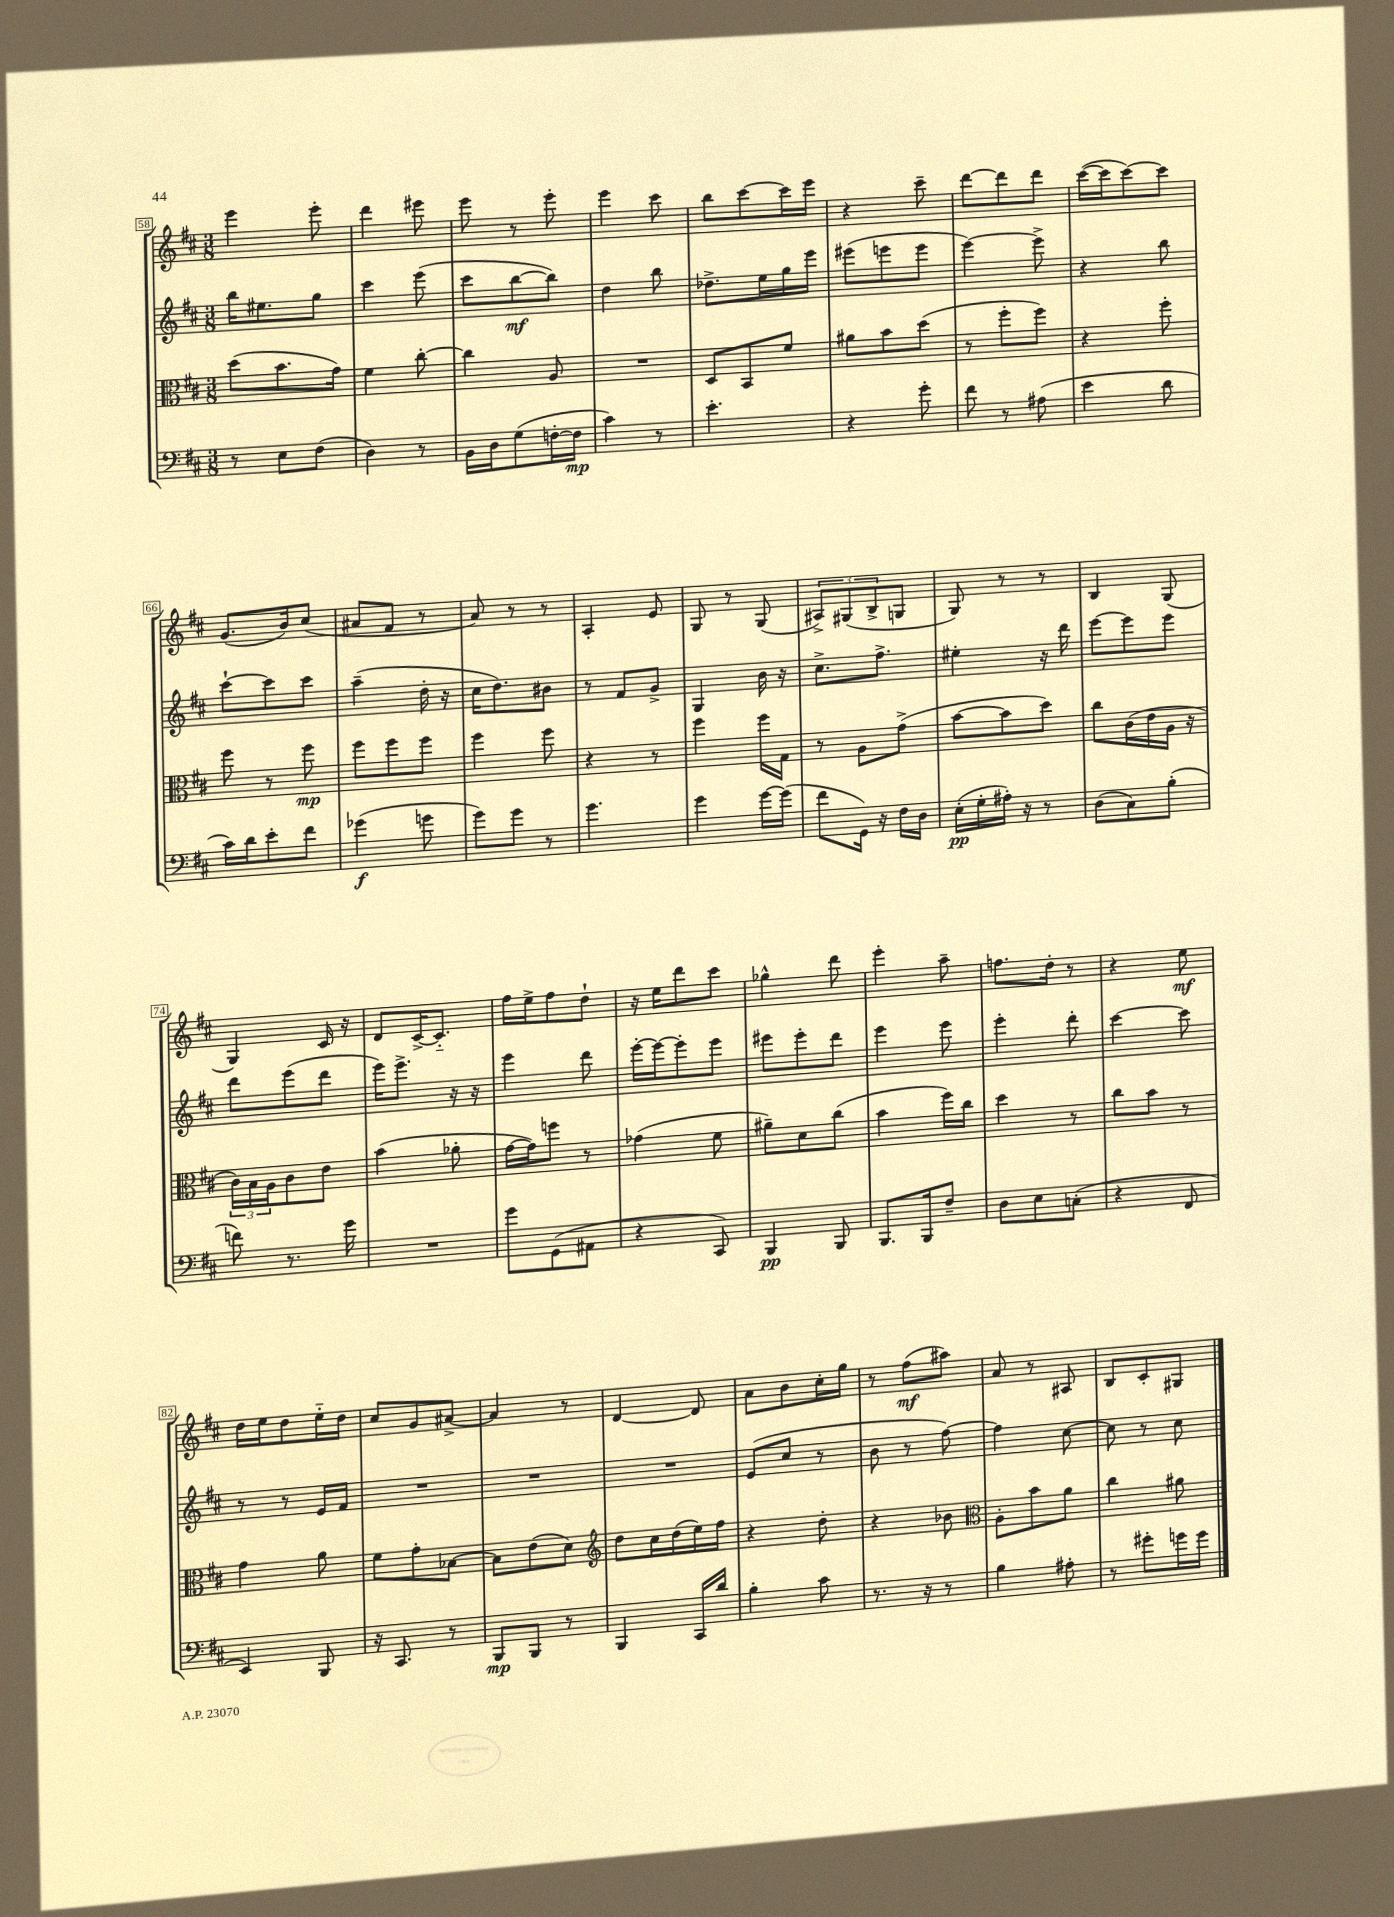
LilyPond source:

<<
\new StaffGroup <<
\new Staff = "s0" {
    \clef treble \key d \major \numericTimeSignature \time 3/8
    e'''4 e'''8-. |
    d'''4 eis'''8 |
    e'''8 r8 e'''8-. |
    e'''4 cis'''8 |
    b''8 cis'''8~ cis'''16 e'''16 |
    r4 cis'''8-- |
    d'''8~ d'''8 d'''8 |
    cis'''16~( cis'''16 cis'''8~) cis'''8 |
    g'8.( b'16) cis''8( |
    ais'8 fis'8 r8 |
    a'8) r8 r8 |
    a4-. e'8 |
    g8 r8 g8( |
    \tuplet 3/2 { ais8->) gis8( b8-> } g8 |
    g8) r8 r8 |
    b4 g8( |
    g4) cis'16 r16 |
    d'8 cis'16~-> cis'8.-_ |
    fis''16 e''16-> fis''8 d''8-! |
    r16 e''16 d'''8 cis'''8 |
    ges''4-^ d'''8 |
    e'''4-. a''8-- |
    f''8. d''16-. r8 |
    r4 e''8\mf |
    d''16 e''16 d''8 e''16-_ d''16 |
    cis''8 g'8 ais'8~-> |
    ais'4 r8 |
    d'4~ d'8 |
    a'8 b'8 cis''16-. g''16 |
    r8 fis''8\mf( ais''8) |
    a'8 r8 ais8 |
    b8 cis'8-. gis8 \bar "|." |
}
\new Staff = "s1" {
    \clef treble \key d \major \numericTimeSignature \time 3/8
    b''16 eis''8. g''8 |
    cis'''4 e'''8( |
    cis'''8 b''8~\mf b''8) |
    d''4 b''8 |
    des''8.-> e''16 g''16 e'''16 |
    eis'''8( e'''8 e'''8 |
    e'''4~) e'''8-> |
    r4 b''8 |
    cis'''8~-! cis'''8 cis'''8 |
    a''4--( d''16-. r16 |
    cis''16 d''8.) bis'8 |
    r8 fis'8 g'8-> |
    g4 b'16 r16 |
    cis''8.-> fis''8.-> |
    eis''4-. r16 d'''16 |
    e'''8~ e'''8 e'''8 |
    d'''8 e'''8( d'''8 |
    e'''16) e'''8.-> r16 r16 |
    e'''4 d'''8 |
    e'''16~-. e'''16~ e'''8-. e'''8 |
    eis'''8 eis'''8-. d'''8 |
    e'''4 e'''8 |
    e'''4-. d'''8-. |
    cis'''4~ cis'''8 |
    r8 r8 e'16 fis'16 |
    R4. |
    R4. |
    R4. |
    e'8( cis''8 r8 |
    b'8 r8 fis''8~) |
    fis''4 cis''8~ |
    cis''8 r8 cis''8 \bar "|." |
}
\new Staff = "s2" {
    \clef alto \key d \major \numericTimeSignature \time 3/8
    d''8( b'8. g'16) |
    fis'4 cis''8~-. |
    cis''4 a8 |
    R4. |
    d8 b,8 fis'8 |
    ais'8 b'8 d''8( |
    r8 fis''8-. fis''8) |
    r4 fis''8-. |
    fis''8 r8 fis''8\mp |
    fis''8 fis''8 fis''8 |
    fis''4 fis''8 |
    r4 r8 |
    fis''4 fis''16 g16 |
    r8 a8 g'8->( |
    b'8~ b'8 d''8) |
    cis''8 cis'16( e'16 a16 r16 |
    \tuplet 3/2 { cis'16) b16 a16 } cis'8 e'8 |
    b'4( aes'8-. |
    g'16~ g'16) f''8 r8 |
    ges'4( fis'8 |
    ais'8--) d'8 cis''8( |
    b'4 fis''16) cis''16 |
    d''4 r8 |
    cis''8 b'8 r8 |
    g'4 a'8 |
    fis'8 g'8-. bes8~ |
    bes8 e'8( d'8) |
    \clef treble d''8 cis''16 d''16( e''16) fis''16 |
    r4 d''8-. |
    r4 bes'8 |
    \clef alto a8-. b'8 a'8 |
    cis''4 ais'8 \bar "|." |
}
\new Staff = "s3" {
    \clef bass \key d \major \numericTimeSignature \time 3/8
    r8 e8 fis8( |
    d4) r8 |
    b,16 d16 g8( f16~-. f16\mp |
    cis'4) r8 |
    e'4.-. |
    r4 g'8-. |
    fis'8 r8 ais8( |
    e'4 d'8 |
    cis'16) d'16 e'8-. fis'8 |
    ges'4\f( g'8 |
    g'8) g'8 r8 |
    g'4. |
    g'4 g'16~ g'16( |
    fis'8 g,16) r16 fis16 d16 |
    e16-.\pp( g16-. ais16-.) r16 r8 |
    d8( cis8) b8-.( |
    f'8) r8. g'16 |
    R4. |
    g'8 g,8( ais,8 |
    r4 cis,8) |
    b,,4\pp b,,8 |
    b,,8. b,,16 fis8-- |
    d8 e8 c8-.( |
    r4 fis,8 |
    e,4) b,,8 |
    r16 cis,8. r8 |
    b,,8\mp b,,8 r8 |
    b,,4 cis,16 d'16 |
    b4-. cis'8 |
    r8. r16 r8 |
    b4 ais8-. |
    r8 gis'8-. g'16 g'16 \bar "|." |
}
>>
>>
\layout { \context { \Score currentBarNumber = #58 \override BarNumber.stencil = #(make-stencil-boxer 0.1 0.3 ly:text-interface::print) } }
